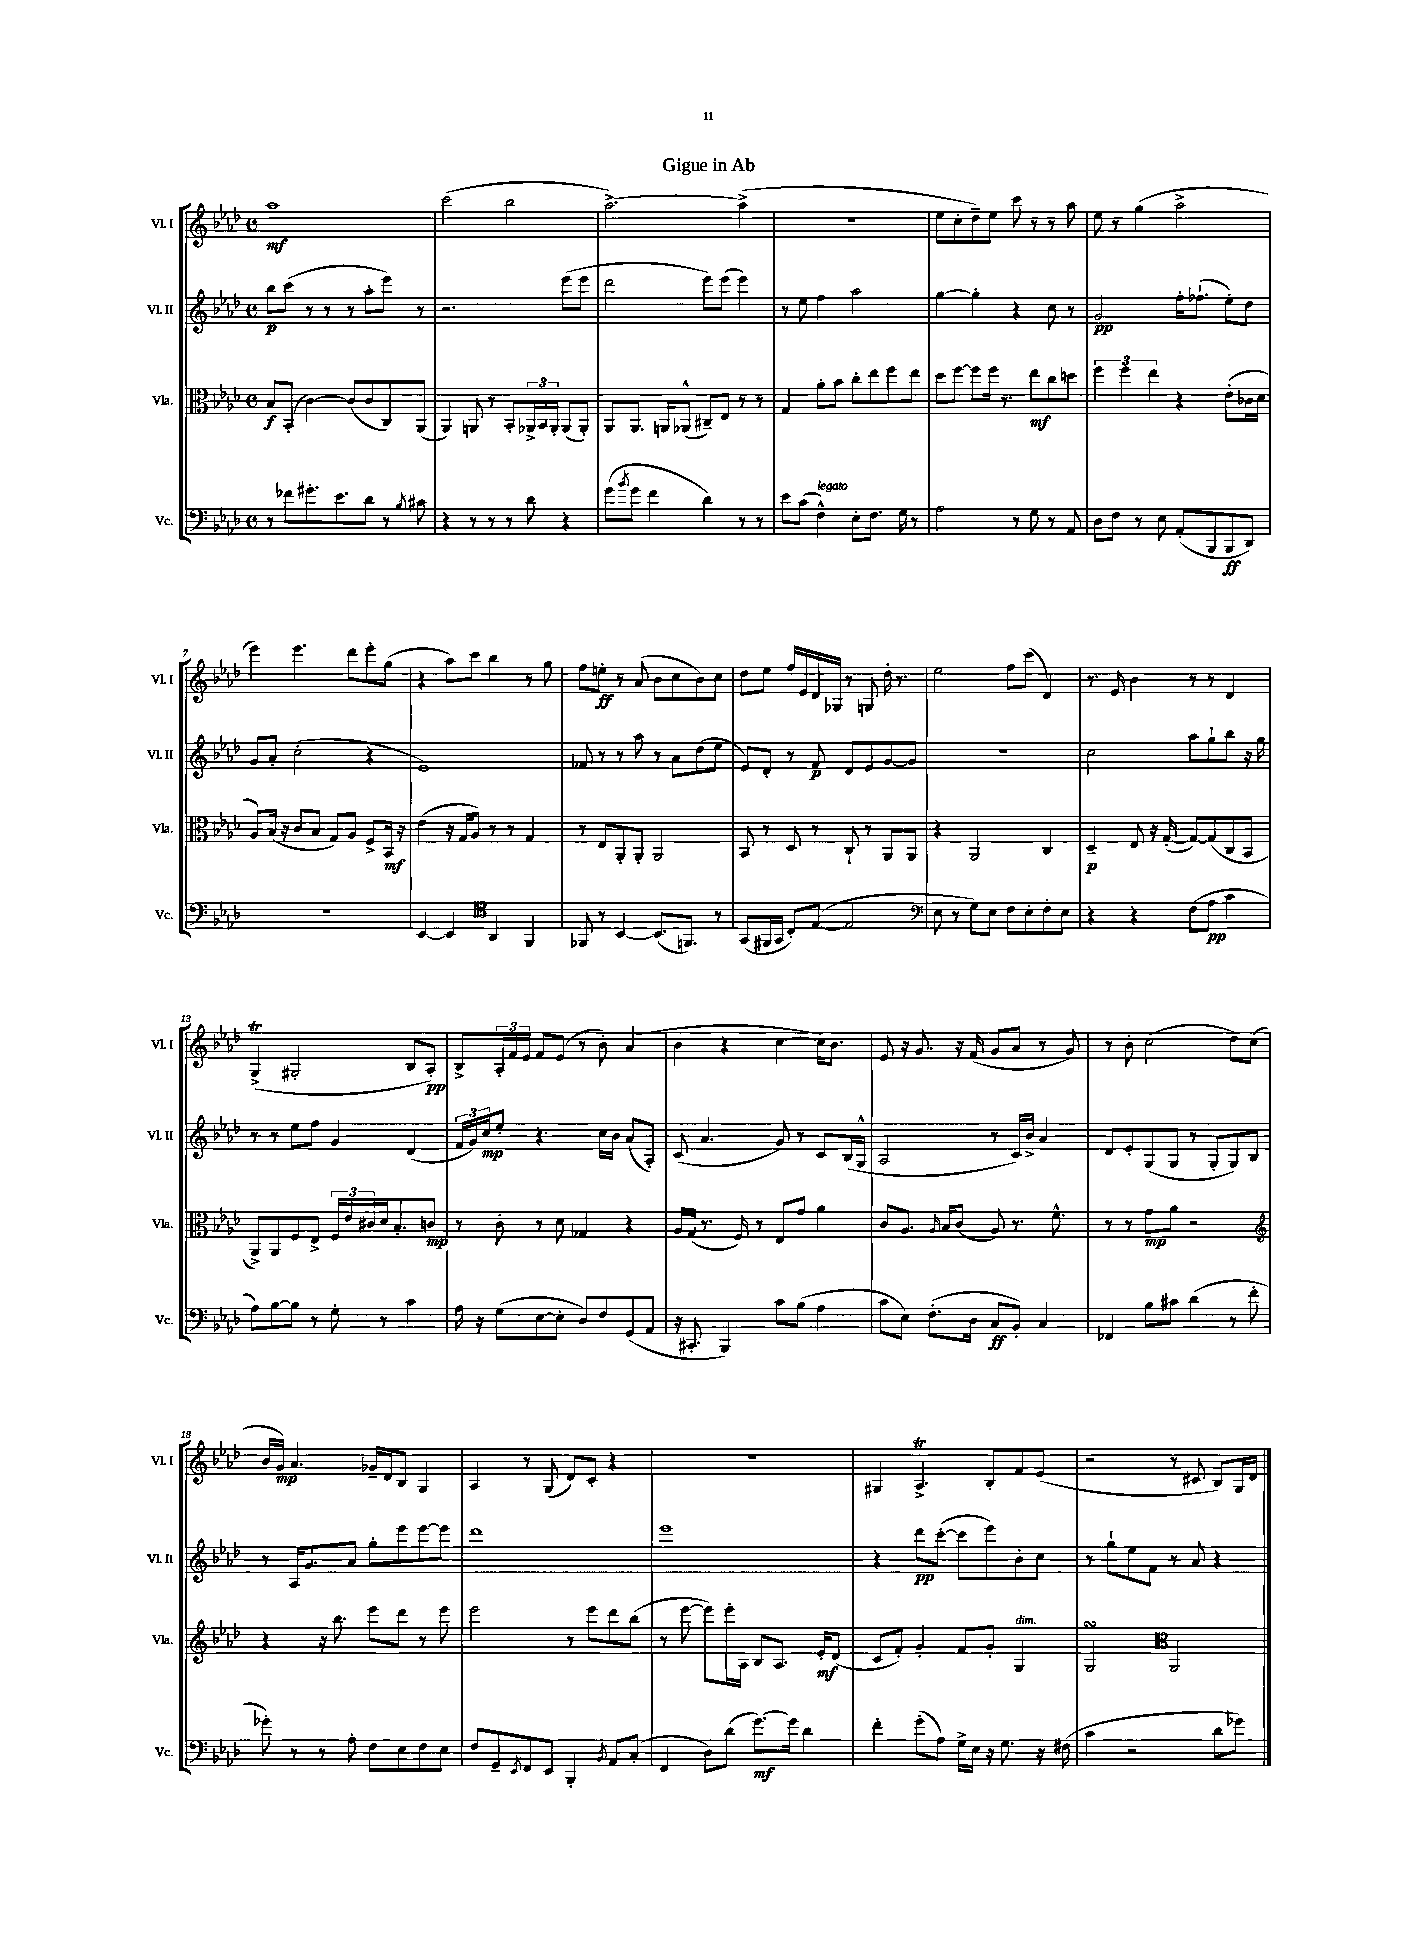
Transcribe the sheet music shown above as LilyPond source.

\header { title = "Gigue in Ab" }
<<
\new StaffGroup <<
\new Staff = "s0" \with { instrumentName = "Vl. I" shortInstrumentName = "Vl. I" } {
    \clef treble \key aes \major \defaultTimeSignature \time 4/4
    aes''1\mf |
    c'''2( bes''2 |
    aes''2.~->) aes''4->( |
    R1 |
    ees''8 c''8-. des''8--) ees''8 c'''8 r8 r8 aes''8 |
    ees''8 r8 g''4( aes''2-> |
    ees'''4) ees'''4. des'''8 ees'''8-. g''8( |
    r4 aes''8) c'''8 bes''4 r8 g''8 |
    f''8 e''8-.\ff r8 aes'8( bes'8 c''8 bes'8) c''8 |
    des''8 ees''8 f''16 ees'16 des'16 ges16 r8 g8 des''16-. r8. |
    ees''2 f''8 c'''8( des'4) |
    r8. ees'16 bes'4 r8 r8 des'4 |
    g4->\trill( gis2-. bes8 aes8-.\pp) |
    bes8-> \tuplet 3/2 { aes16-. f'16 ees'16 } f'8 ees'8( r8 bes'8-.) aes'4( |
    bes'4 r4 c''4~ c''16) bes'8. |
    ees'8 r16 g'8. r16 f'16( g'8 aes'8 r8 g'8) |
    r8 bes'8-. c''2( des''8) c''8( |
    bes'16 g'16\mp) aes'4. ges'16-- des'16 bes8 g4 |
    aes4 r8 g8( des'8) c'8-. r4 |
    R1 |
    gis4 aes4.->\trill bes8-. f'8 ees'8( |
    r2 r8 cis'8 bes8) g16 des'16 \bar "|." |
}
\new Staff = "s1" \with { instrumentName = "Vl. II" shortInstrumentName = "Vl. II" } {
    \clef treble \key aes \major \defaultTimeSignature \time 4/4
    bes''8\p c'''8( r8 r8 r8 aes''8-. ees'''8) r8 |
    r2. ees'''8( ees'''8 |
    des'''2 ees'''8) ees'''8( ees'''4) |
    r8 ees''8 f''4 aes''2 |
    g''4~ g''4-. r4 c''8 r8 |
    g'2\pp f''16-. fes''8.-!( ees''8-.) des''8 |
    g'8 aes'8-. c''2-.( r4 |
    ees'1) |
    fes'8 r8 r8 aes''8 r8 aes'8 des''8( ees''8 |
    ees'8) des'8-. r8 f'8\p des'8 ees'8 g'8~ g'8 |
    R1 |
    c''2 aes''8 g''8-! bes''8 r16 g''16 |
    r8 r8 ees''8 f''8 g'4 des'4( |
    \tuplet 3/2 { f'16 g'16) c''16\mp } ees''8-. r4. c''16 bes'16 aes'8( aes8-.) |
    c'8( aes'4. g'8) r8 c'8 bes16( g16-^ |
    aes2 r8 c'16) bes'16-> aes'4 |
    des'8 ees'8-. g8( g8 r8 g8-. g8) bes8 |
    r8 aes16 g'8. aes'8 g''8-. ees'''8 ees'''8~ ees'''8 |
    des'''1 |
    ees'''1 |
    r4 des'''8\pp c'''8~-.( c'''8 ees'''8) bes'8-. c''8 |
    r8 g''8-! ees''8 f'8 r8 aes'8 r4 \bar "|." |
}
\new Staff = "s2" \with { instrumentName = "Vla." shortInstrumentName = "Vla." } {
    \clef alto \key aes \major \defaultTimeSignature \time 4/4
    bes8\f bes,8-.( c'4~) c'8( c'8 c8) aes,8( |
    aes,4) a,8 r8 bes,8-. \tuplet 3/2 { aes,16-> bes,16 aes,16-. } aes,8( aes,8-.) |
    aes,8 aes,8. a,16 aes,8-^( cis8--) ees8 r8 r8 |
    g4 aes'8-. bes'8 c''8-. ees''8 f''8 ees''8 |
    des''8 f''8~ f''8 f''16 r8. ees''8\mf c''8 d''8 |
    \tuplet 3/2 { f''4 f''4 ees''4 } r4 ees'8-.( ces'16 des'16 |
    aes8) bes16( r16 c'8 bes8 g8) aes8 f8-> bes,16\mf r16 |
    ees'4( r16 g16 aes8) r8 r8 g4 |
    r8 ees8 aes,8-. aes,8-. aes,2 |
    bes,8 r8 des8 r8 c8-! r8 aes,8 aes,8 |
    r4 aes,2 c4 |
    des4--\p ees8 r16 g16~-.( g8~) g8( c8 bes,8 |
    aes,8->) aes,8 f8 ees8-> \tuplet 3/2 { f16 ees'16 cis'16 } des'16 bes8.-. c'8\mp |
    r8 c'8-. r8 des'8 ges4 r4 |
    aes16 g16( r8. f16) r8 ees8 g'8 aes'4 |
    c'8 aes8. \grace { aes16 } bes16 c'8( aes8) r8. f'8.-^ |
    r8 r8 g'8\mp aes'8 r2 |
    \clef treble r4 r16 bes''8. ees'''8 des'''8 r8 ees'''8 |
    ees'''2 r8 ees'''8 des'''8 bes''8( |
    r8 ees'''8~ ees'''8) ees'''16-. aes16 bes8 aes8. ees'16-.\mf des'8( |
    c'8 f'8-.) g'4-. f'8 g'8-. g4^\markup { \italic "dim." } |
    g2\turn \clef alto aes,2 \bar "|." |
}
\new Staff = "s3" \with { instrumentName = "Vc." shortInstrumentName = "Vc." } {
    \clef bass \key aes \major \defaultTimeSignature \time 4/4
    r8 fes'8 gis'8.-. ees'8. des'8 r8 \acciaccatura { bes8 } cis'8 |
    r4 r8 r8 r8 des'8 r4 |
    g'8( \acciaccatura { bes'8 } g'8 f'4 des'4) r8 r8 |
    ees'8 c'8( f4-^^\markup { \italic "legato" }) ees8-. f8. g16 r8 |
    aes2 r8 g8 r8 aes,8 |
    des8 f8 r8 ees8 aes,8-.( bes,,8 bes,,8\ff des,8) |
    R1 |
    ees,4~ ees,4 \clef tenor aes,4 f,4 |
    fes,8 r8 bes,4~ bes,8.( f,8.) r8 |
    g,8( fis,16 g,16 c8-.) ees8~( ees2 |
    \clef bass ees8 r8 g8) ees8 f8 ees8-. f8-. ees8 |
    r4 r4 f8( aes8\pp c'4 |
    aes8) bes8~ bes8 r8 g8-. r8 c'4 |
    aes16 r16 g8( ees8~ ees8-. des8) f8 g,8( aes,8 |
    r16 cis,8.-. bes,,4) c'8 bes8( aes4 |
    c'8 ees8) f8.-.( des16 c8\ff bes,8-.) c4 |
    fes,4 bes8 cis'8 des'4( r8 f'8-. |
    ges'8-.) r8 r8 aes8-. f8 ees8 f8 ees8 |
    f8 g,8-- \acciaccatura { ees,8 } f,8 ees,8 bes,,4-. \acciaccatura { bes,8 } aes,8 c8-.( |
    f,4 des8) des'8( g'8.~\mf) g'16 des'4 |
    f'4-. g'8-.( aes8) g16-> ees16 r16 g8. r16 fis16( |
    c'4 r2 des'8 ges'8) \bar "|." |
}
>>
>>
